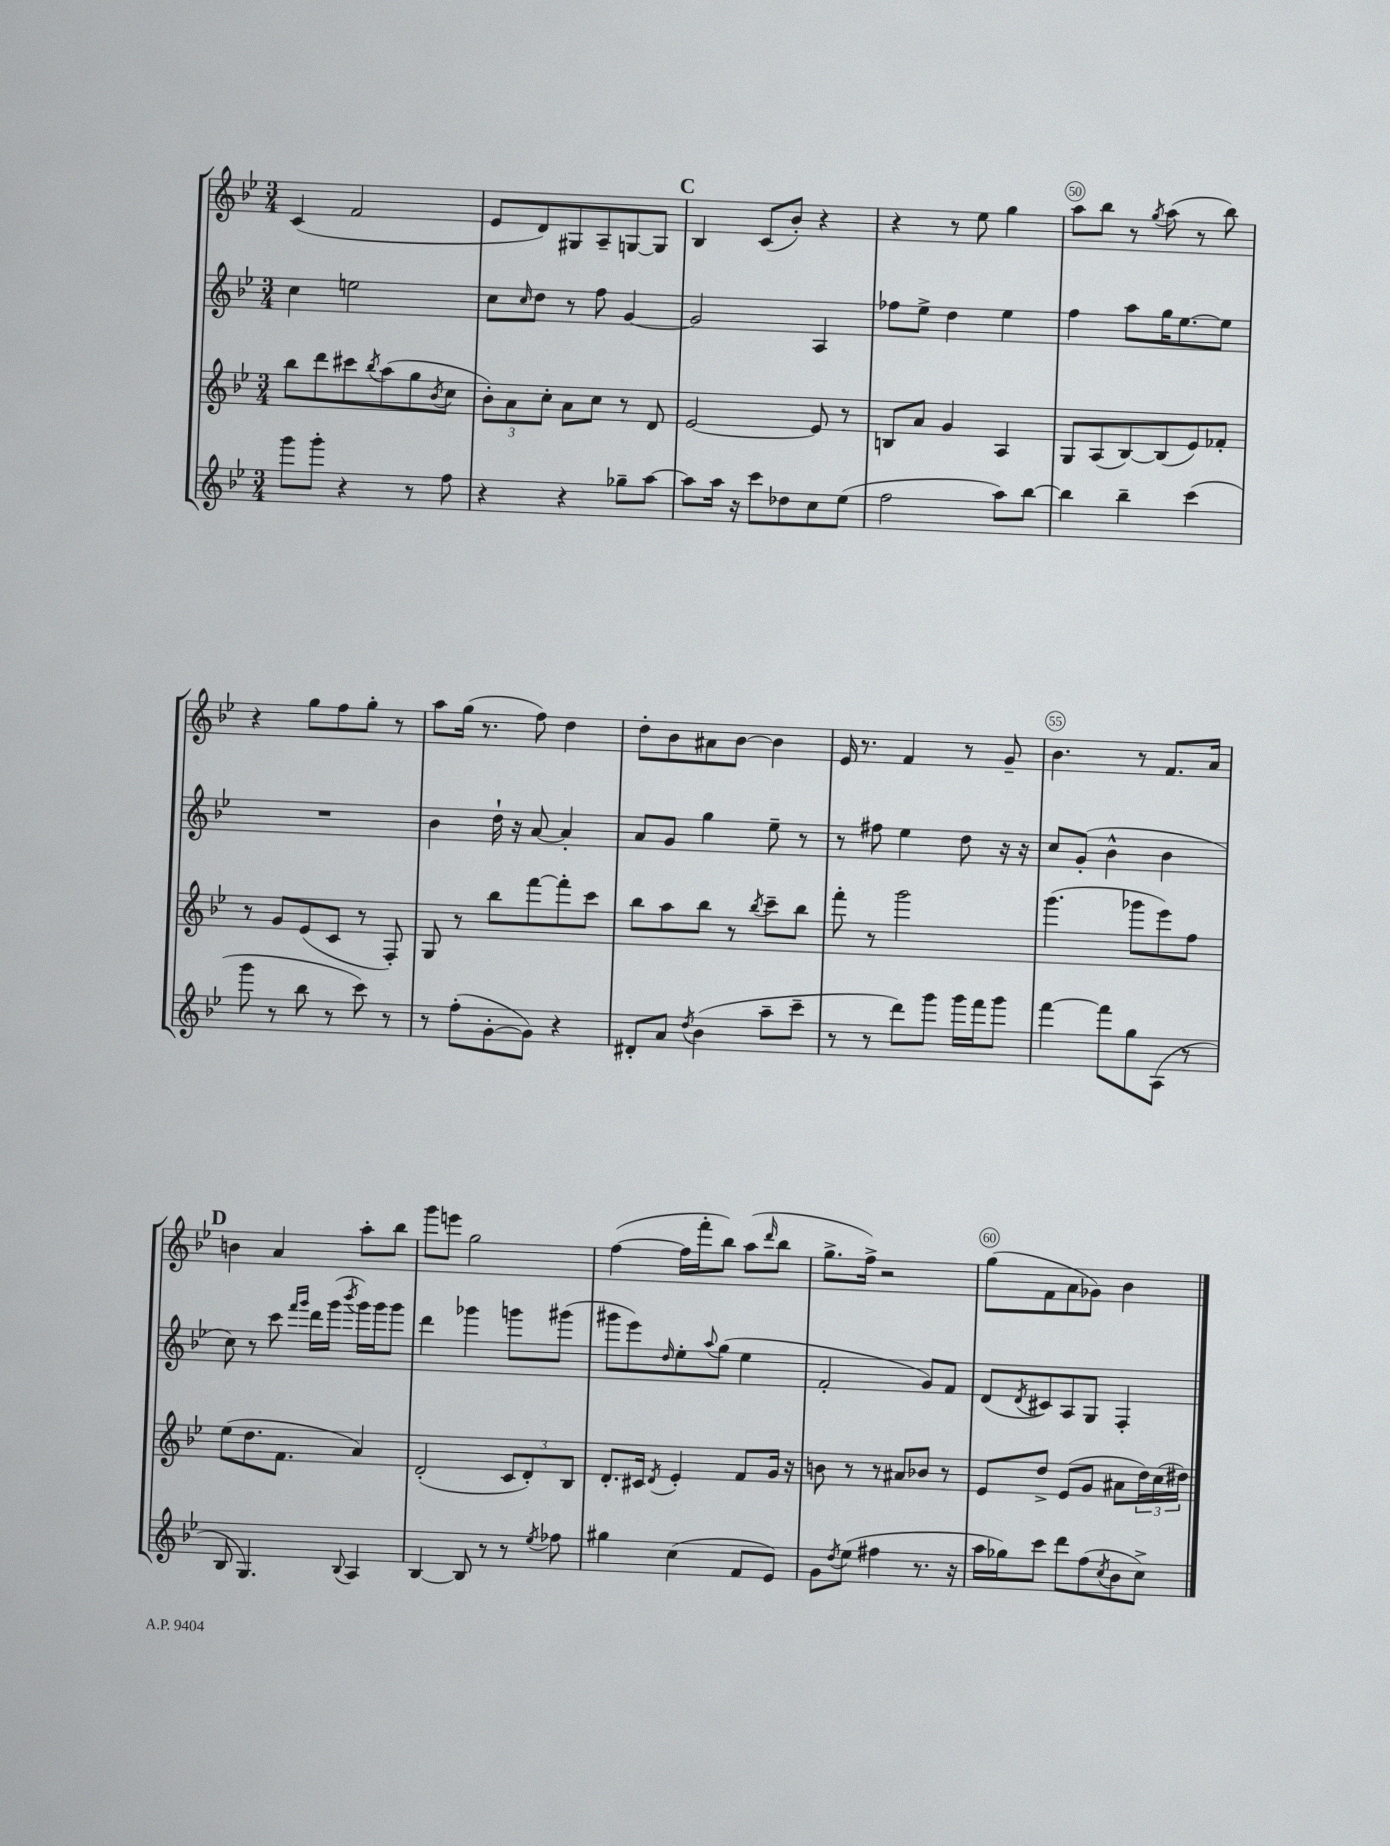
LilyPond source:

<<
\new StaffGroup <<
\new Staff = "s0" {
    \clef treble \key bes \major \numericTimeSignature \time 3/4
    c'4( f'2 |
    ees'8 d'8) gis8 a8-- g8~ g8 |
    \mark \markup { \bold "C" } bes4 c'8( bes'8-.) r4 |
    r4 r8 ees''8 g''4 |
    a''8 bes''8 r8 \acciaccatura { g''8 } a''8( r8 bes''8) |
    r4 g''8 f''8 g''8-. r8 |
    a''8 g''16( r8. f''8) d''4 |
    d''8-. bes'8 ais'8 bes'8~ bes'4 |
    ees'16 r8. f'4 r8 g'8-- |
    bes'4. r8 f'8. a'16 |
    \mark \markup { \bold "D" } b'4 a'4 a''8-. bes''8 |
    g'''8 e'''8 g''2 |
    f''4~( f''16 f'''16-. bes''8) a''8( \grace { d'''16 } bes''8 |
    g''8.-> f''16->) r2 |
    g''8( f'8 a'8 ges'8) bes'4 \bar "|." |
}
\new Staff = "s1" {
    \clef treble \key bes \major \numericTimeSignature \time 3/4
    c''4 e''2 |
    c''8 \grace { c''16 } d''8 r8 f''8 g'4~ |
    \mark \markup { \bold "C" } g'2 a4 |
    fes''8 ees''8-> d''4 ees''4 |
    f''4 a''8 g''16 ees''8.~ ees''8 |
    R2. |
    bes'4 d''16-! r16 a'8~ a'4-. |
    a'8 g'8 g''4 ees''8-- r8 |
    r8 fis''8 ees''4 d''8 r16 r16 |
    c''8 g'8-.( bes'4-^ bes'4 |
    \mark \markup { \bold "D" } c''8) r8 c'''8 \grace { f'''16 g'''16 } d'''16 g'''16( \acciaccatura { bes'''8 } g'''16) g'''16 g'''8 |
    d'''4 ges'''4 g'''8 gis'''8( |
    gis'''8 ees'''8) \grace { d''16 } ees''8-. \appoggiatura { a''8 } g''8( ees''4 |
    f'2-. g'8) f'8 |
    d'8( \acciaccatura { d'8 } cis'8) a8 g8 f4-. \bar "|." |
}
\new Staff = "s2" {
    \clef treble \key bes \major \numericTimeSignature \time 3/4
    bes''8 d'''8 cis'''8 \acciaccatura { bes''8 } a''8( g''8 \acciaccatura { bes'8 } c''8 |
    \tuplet 3/2 { bes'8-.) a'8 c''8-. } a'8 c''8 r8 d'8 |
    \mark \markup { \bold "C" } ees'2~ ees'8 r8 |
    b8 a'8 g'4 a4 |
    g8 a8( bes8~) bes8( ees'8) fes'8-. |
    r8 g'8 ees'8( c'8 r8 f8-.) |
    g8 r8 bes''8 f'''8~ f'''8-. c'''8 |
    bes''8 a''8 bes''8 r8 \acciaccatura { bes''8 } c'''8-- bes''8 |
    f'''8-. r8 g'''2 |
    g'''4.( ges'''8 ees'''8) f''8 |
    \mark \markup { \bold "D" } ees''8( d''8. f'8. a'4) |
    d'2-.( \tuplet 3/2 { c'8 d'8-.) bes8 } |
    d'8.-. cis'16 \acciaccatura { d'8 } ees'4-. f'8 g'16 r16 |
    b'8 r8 r8 ais'8 bes'8 r8 |
    ees'8 d''8-> ees'8( g'8 ais'8 \tuplet 3/2 { d''16) c''16( dis''16) } \bar "|." |
}
\new Staff = "s3" {
    \clef treble \key bes \major \numericTimeSignature \time 3/4
    g'''8 g'''8-. r4 r8 f''8 |
    r4 r4 ges''8-- a''8~ |
    \mark \markup { \bold "C" } a''8 a''16 r16 c'''8 des''8 c''8 ees''8( |
    f''2 a''8) bes''8~ |
    bes''4 bes''4-- c'''4( |
    g'''8 r8 bes''8 r8 c'''8) r8 |
    r8 f''8-.( g'8~-. g'8) r4 |
    dis'8-. a'8 \acciaccatura { d''8 } bes'4( a''8-- c'''8-- |
    r8 r8 d'''8) g'''8 g'''16 f'''16 g'''8 |
    f'''4~ f'''8 g''8 a8( r8 |
    \mark \markup { \bold "D" } bes8 g4.) \appoggiatura { bes8 } a4 |
    bes4~ bes8 r8 r8 \acciaccatura { ees''8 } fes''8 |
    gis''4 c''4( f'8 ees'8) |
    g'8 \acciaccatura { d''8 } ees''8( fis''4 r8. r16 |
    a''16 ges''16) c'''8 d'''8 f''8( \acciaccatura { c''8 } bes'8 c''8->) \bar "|." |
}
>>
>>
\layout { \context { \Score currentBarNumber = #46 \override BarNumber.break-visibility = ##(#f #t #t) barNumberVisibility = #(every-nth-bar-number-visible 5) \override BarNumber.stencil = #(make-stencil-circler 0.1 0.3 ly:text-interface::print) } }
